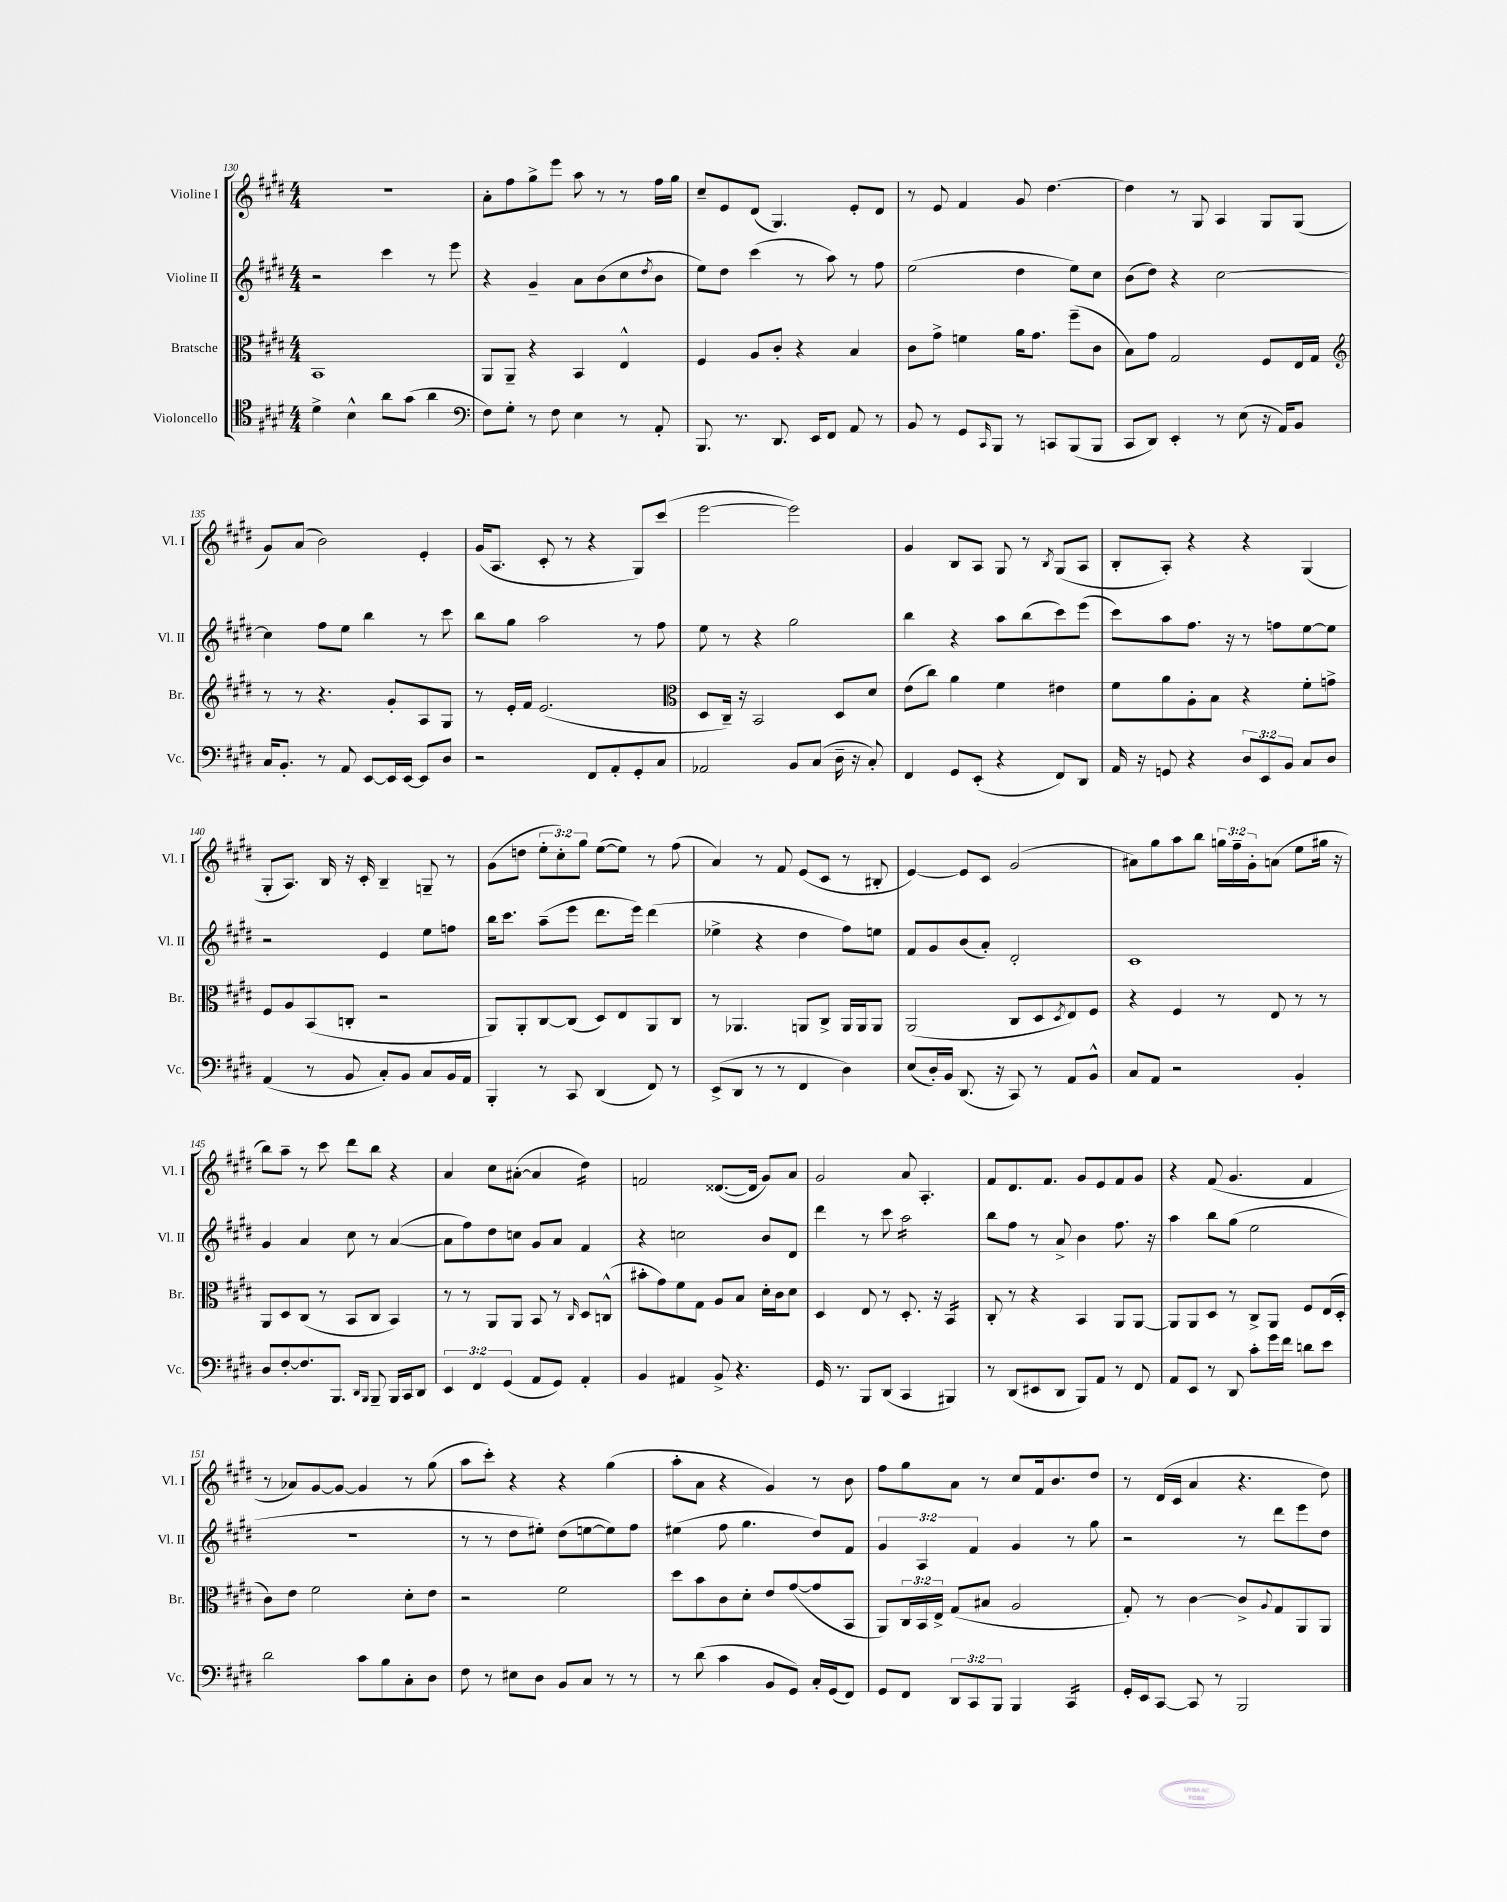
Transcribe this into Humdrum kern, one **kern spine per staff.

**kern	**kern	**kern	**kern
*staff4	*staff3	*staff2	*staff1
*clefC4	*clefC3	*clefG2	*clefG2
*k[f#c#g#d#]	*k[f#c#g#d#]	*k[f#c#g#d#]	*k[f#c#g#d#]
*M4/4	*M4/4	*M4/4	*M4/4
4d#^	1BB	2r	1r
4B^^	.	.	.
8a	.	4ccc#	.
(8g#	.	.	.
4a	.	8r	.
.	.	8eee	.
=	=	=	=
*clefF4	*	*	*
8F#)	8AA	4r	8a'
8G#'	8AA~	.	8ff#
8r	4r	4g#~	8gg#^
8F#	.	.	8eee
4E	4BB	8a	8aa
.	.	(8b	8r
8r	4E^^	8cc#	8r
.	.	8qdd#	.
8AA'	.	8b	16ff#
.	.	.	16gg#
=	=	=	=
8.BBB	4F#	8ee)	8cc#~
.	.	8dd#	8e
8.r	.	.	.
.	8A	(4ccc#	(8d#
8.DD#	8c#'	.	4.G#)
.	4r	8r	.
16EE	.	.	.
8FF#	.	8aa)	.
8AA	4B	8r	8e'
8r	.	8ff#	8d#
=	=	=	=
8BB	8c#	(2ee	8r
8r	8g#^	.	8e
8GG#	4f	.	4f#
16qqCC#	.	.	.
8BBB	.	.	.
8r	16a	4dd#	8g#
.	8.g#	.	.
8CC	.	.	[4.dd#
(8BBB	(8ff#~	8ee)	.
8BBB	8c#	8cc#	.
=	=	=	=
8CC#	8B)	(8b	4dd#]
8DD#)	8g#	8dd#)	.
4EE'	2G#	4r	8r
.	.	.	8G#
8r	.	[2cc#	4A
(8E	.	.	.
16r	8F#	.	8G#
16AA)	.	.	.
8BB	16E	.	(8G#
.	16G#	.	.
=	=	=	=
*	*clefG2	*	*
16C#	8r	4cc#]	8g#)
8.BB'	.	.	.
.	8r	.	(8a
8r	4.r	8ff#	2b)
8AA	.	8ee	.
[8EE	.	4bb	.
16EE]	8g#'	.	.
[16EE	.	.	.
8EE]	8A	8r	4e'
8D#	8G#	8ccc#	.
=	=	=	=
2r	8r	8bb	(16g#
.	.	.	8.A
.	16e'	8gg#	.
.	16f#	.	.
.	(2.e	2aa	8c#'
.	.	.	8r
8FF#	.	.	4r
8AA'	.	.	.
8GG#'	.	8r	8G#)
8C#	.	8ff#	(8ccc#
=	=	=	=
*	*clefC3	*	*
2AA-	8D#	8ee	[2eee
.	16C#~)	8r	.
.	16r	.	.
.	2BB	4r	.
8BB	.	2gg#	2eee])
(8C#	.	.	.
16D#~	8D#	.	.
16r	.	.	.
8C#')	8d#	.	.
=	=	=	=
4FF#	(8e	4bb	4g#
.	8cc#)	.	.
8GG#	4a	4r	8B
(8EE'	.	.	8A
4r	4f#	8aa	8G#
.	.	(8bb	8r
.	.	.	8qB
8FF#)	4e#	8ccc#)	(8G#
8DD#	.	(8eee	8A
=	=	=	=
16AA	8f#	8ccc#)	8B'
16r	.	.	.
8GG	8a	8aa	8A')
4r	8A'	8.ff#	4r
.	8B	.	.
.	.	16r	.
12D#	4r	8r	4r
12EE	.	.	.
.	.	8ff	.
12BB	.	.	.
8C#	8f#'	[8ee	(4G#
8D#	8g^	8ee]	.
=	=	=	=
(4AA	8F#	2r	8G#'
.	8A	.	8.A)
8r	(8BB	.	.
.	.	.	16B
8BB	8C'	.	16r
.	.	.	16c#'
8C#')	2r	4e	4B~
8BB	.	.	.
8C#	.	8ee	8G~
16BB	.	8ff	8r
16AA	.	.	.
=	=	=	=
4BBB'	8AA)	16bb	(8g#
.	.	8.ccc#	.
.	8AA'	.	8dd
8r	[8C#	(8aa~	12ee'
.	.	.	12cc#')
8CC#	(8C#]	8eee	.
.	.	.	12gg#
(4DD#	8D#)	8.ddd#	([8ee
.	8E	.	8ee])
.	.	16eee)	.
8FF#)	8AA	(4ddd#	8r
8r	8C#	.	(8ff#
=	=	=	=
(8EE^	8r	4ee-^	4a)
8DD#	4.AA-	.	.
8r	.	4r	8r
8r	.	.	8f#
4FF#	8AA	4dd#	(8e
.	8C#^	.	8c#
4D#)	16AA	8ff#)	8r
.	16AA	.	.
.	8AA	8ee	8B#'
=	=	=	=
(8E	(2AA	8f#	[4e)
16D#')	.	8g#	.
16BB	.	.	.
(8.DD#	.	(8b	8e]
.	.	8a')	8c#
16r	.	.	.
8CC#)	8C#	2d#'	(2g#
8r	8D#	.	.
.	8qD#	.	.
8AA	8E)	.	.
8BB^^	8F#	.	.
=	=	=	=
8C#	4r	1c#	8a#)
8AA	.	.	8gg#
2r	4F#	.	8aa
.	.	.	8bb
.	8r	.	24gg
.	.	.	24ff#~
.	.	.	24g#'
.	8E	.	(8a
4BB'	8r	.	8ee
.	8r	.	16gg#
.	.	.	16r
=	=	=	=
8D#	8AA	4g#	8bb)
[8F#'	8D#	.	8aa~
8.F#]	(8C#	4a	8r
.	8r	.	8ccc#
8.BBB	.	.	.
.	8BB	8cc#	8ddd#
16qqDD#	.	.	.
16qqBBB	.	.	.
8BBB~	8C#	8r	8bb
16BBB	4BB)	([4a	4r
16CC#	.	.	.
8DD#	.	.	.
=	=	=	=
6EE	8r	8a]	4a
.	8r	8ff#)	.
6FF#	.	.	.
.	8AA	8dd#	8cc#
(6GG#	.	.	.
.	8AA	8cc	([8a#'
8AA	8BB	8g#	4a#]
8GG#)	8r	8a	.
.	16qqC#	.	.
4AA'	8D#	4f#	4dd#)
.	(8C^^	.	.
=	=	=	=
4BB	8b#'	4r	2f
.	8g#)	.	.
4AA#	8f#	2cc	.
.	8G#	.	.
8BB^	8A	.	([8.d##
4.r	8B	.	.
.	.	.	16d##]
.	16d#'	8b	8g#)
.	16c#	.	.
.	8d#	8d#	8a
=	=	=	=
16GG#	4D#	4ddd#	2g#
8.r	.	.	.
8BBB	8E	8r	.
(8DD#	8r	8ccc#	.
4CC#	8.D#'	2aa	8a
.	.	.	4.A'
.	16r	.	.
4BBB#)	4BB	.	.
=	=	=	=
8r	8C#'	8bb	8f#
(8DD#	8r	8ff#	8.d#
8EE#	4r	8r	.
.	.	.	8.f#
8DD#	.	8a^	.
8BBB)	4BB	4b	8g#
8AA	.	.	8e
8r	8AA	8.ff#	8f#
8FF#	[8AA	.	8g#
.	.	16r	.
=	=	=	=
8AA	8AA]	4aa	4r
8EE	8AA	.	.
8r	8D#	8bb	(8f#
8DD#	8r	(8gg#	4.g#
8c#'	8C#^	2ee	.
16g#	8AA	.	.
16f#	.	.	.
8d	8F#	.	4f#
8e	(16E	.	.
.	16D#'	.	.
=	=	=	=
2d#	8c#)	1r	8r
.	8e	.	8a-)
.	2f#	.	[8g#
.	.	.	8g#_
8c#	.	.	4g#]
8B	.	.	.
8C#'	8d#'	.	8r
8D#	8e	.	(8gg#
=	=	=	=
8F#	2r	8r	8aa
8r	.	8r	8ccc#')
8E#	.	8dd#	4r
8D#	.	8ee#')	.
8BB	2f#	(8dd#	4r
8C#	.	[8ee	.
8r	.	8ee])	(4gg#
8r	.	8ff#	.
=	=	=	=
8r	8dd#	(4ee#	8aa'
(8d#	8b	.	8a
4c#	8c#	8ff#	4r
.	8d#'	4.gg#	.
8BB	8e	.	4g#)
8GG#)	([8g#	.	.
16C#'	8g#]	8dd#)	8r
(16GG#	.	.	.
8FF#)	8BB	8f#	8b
=	=	=	=
8GG#	8AA)	6g#	8ff#
8FF#	24C#	.	8gg#
.	24BB	6A	.
.	24E^	.	.
12DD#	(8G#	.	8a
12CC#	.	6f#	.
.	8B#	.	8r
12BBB	.	.	.
4BBB	2A	4g#	8cc#
.	.	.	16f#
.	.	.	8.b
4CC#	.	8r	.
.	.	8gg#	8dd#
=	=	=	=
16GG#'	8G#')	2r	8r
16EE	.	.	.
[8CC#	8r	.	(16d#
.	.	.	16c#
8CC#]	[4c#	.	4a
8r	.	.	.
2BBB	8c#^]	8r	4.r
.	8qqA	.	.
.	8G#	8ddd#	.
.	8AA	8eee	.
.	8AA	8dd#	8dd#)
==	==	==	==
*-	*-	*-	*-
